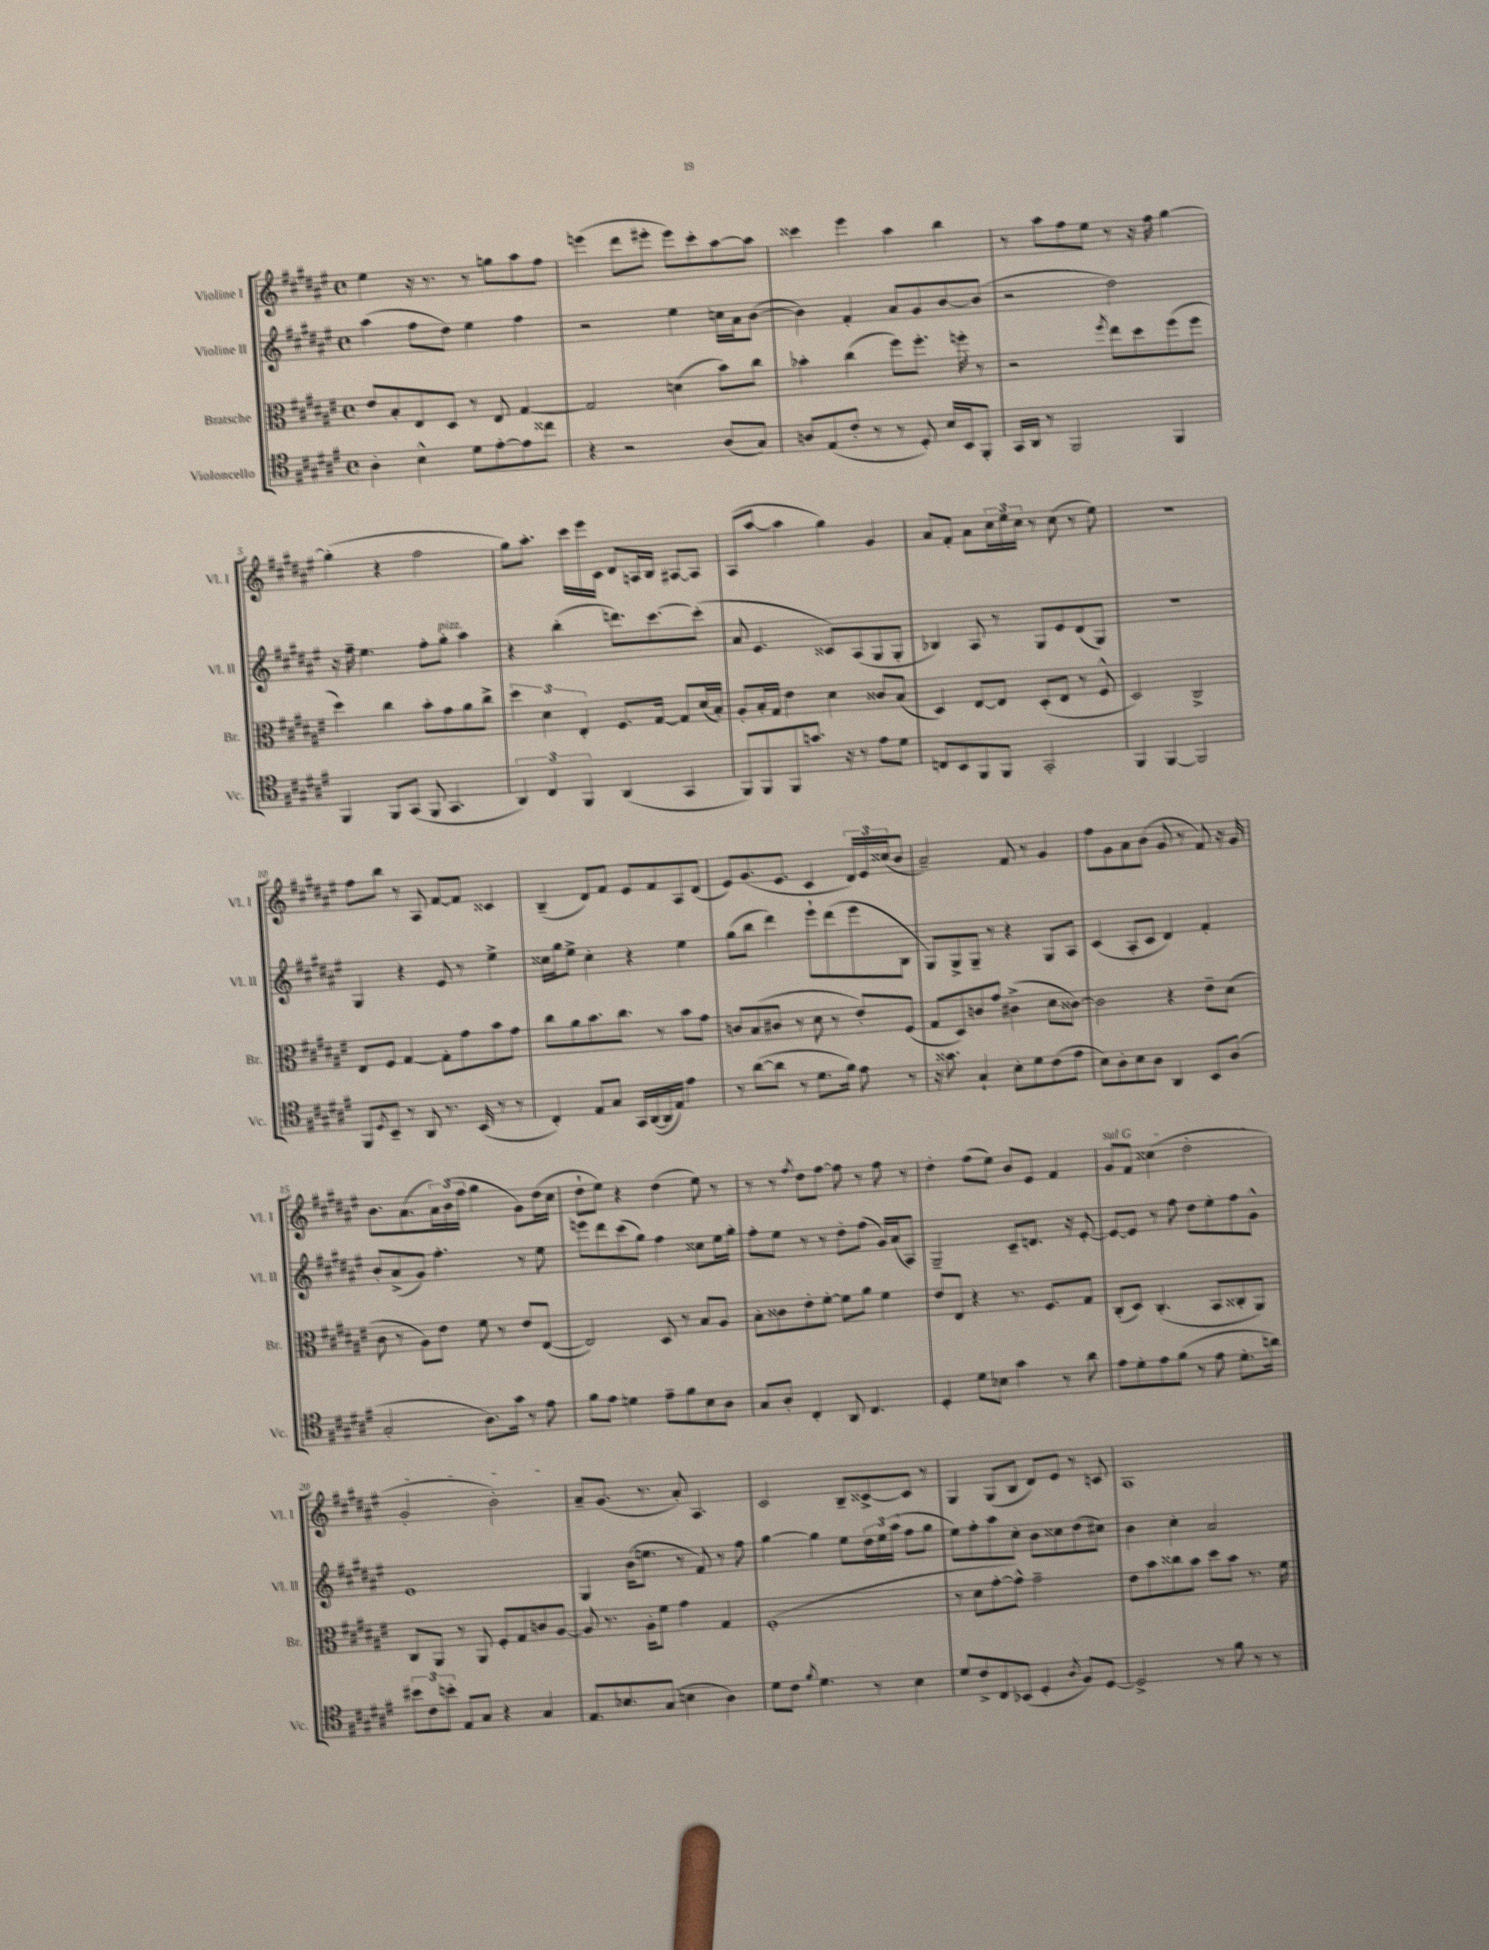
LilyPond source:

<<
\new StaffGroup <<
\new Staff = "s0" \with { instrumentName = "Violine I" shortInstrumentName = "Vl. I" } {
    \clef treble \key fis \major \defaultTimeSignature \time 4/4
    eis''4 r16 r8. r8 g''8 ais''8 fis''8 |
    e'''4( dis'''8 eis'''8-. eis'''8) cis'''8-. ais''8~ ais''8 |
    cisis'''4 eis'''4 ais''4 b''4 |
    r8 ais''8 fis''8 eis''8 r8 r16 fis''16 gis''4~ |
    gis''4-.( r4 fis''2 |
    gis''8) ais''8.-. cis'''16 eis'''16 cis'16 dis'8 a16 b16 ais8~ ais8 |
    ais8( ais''8~ ais''4 gis''4) gis'4 |
    ais'8 fis'8-. ais'8 \tuplet 3/2 { cis''16 eis''16 cis''16 } r8 cis''8( r8 eis''8) |
    R1 |
    fis''8 b''8 r8 ais8 fis'8~ fis'8 cisis'4 |
    b4--( dis'8) fis'8 eis'8 fis'8 ais8 dis'8( |
    eis'8) gis'8.( eis'8. cis'4 \tuplet 3/2 { dis'16) eis'16 cisis''16( } b'8 |
    ais'2--) fis'8 r8 gis'4 |
    fis''8 gis'8 ais'8 b'8( gis'8 r8 fis'8) r16 gis'16 |
    b'8. ais'8.( \tuplet 3/2 { ais'16) b'16( fis''16 } gis''4 gis'8) dis''16( cis''16 |
    dis''8-! eis''8) r4 dis''4( eis''8) r8 |
    r8 r8 \acciaccatura { fis''8 } dis''8 fis''8~ fis''8 r8 fis''8 r8 |
    dis''4-. fis''8( eis''8) b'8 eis'8 fis'4 |
    \once \override TextSpanner.bound-details.left.text = \markup { \italic "sul G" } gis'8\startTextSpan fis'8 cisis''4( dis''2-. |
    gis'2-. b'2-.\stopTextSpan) |
    ais'8-- gis'8.( r8. ais'8-.) ais4. |
    cis'2 b8-- cisis'8~-> cisis'8 r8 |
    gis4 gis8( b8 dis'8) eis'8 r8 c'8 |
    ais1 \bar "|." |
}
\new Staff = "s1" \with { instrumentName = "Violine II" shortInstrumentName = "Vl. II" } {
    \clef treble \key fis \major \defaultTimeSignature \time 4/4
    ais''4( fis''8 dis''8) eis''4 fis''4 |
    r2 eis''4 c''16 ais'16 b'8~( |
    b'4) fis'4-. ais'8 gis'8 b'8~ b'8( |
    r2 dis''2) |
    r16 fis''16-- eis''4. fis''8-. gis''8-.^\markup { \italic "pizz." } ais''4 |
    r4 b''4-.( d'''8.) cis'''8.~ cis'''8-.( |
    ais'8 eis'4. cisis'8) ais8( gis8 gis8-. |
    bes4) ais8 r8 gis8 eis'8 dis'8( gis8) |
    R1 |
    gis4 r4 eis'8 r8 eis''4-> |
    cisis''16 gis''16 eis''8-> cisis''4-. r4 eis''4 |
    gis''8( b''8 dis'''4) eis'''8-! dis'''8( eis'''8 b8 |
    gis8) gis8-> gis8-- r8 r4 gis8 ais8 |
    cis'4( ais8-. cis'8 dis'4) fis'4-. |
    b'8-. ais'8->( gis'8) fis''4.-. r8 eis''8 |
    e'''8 dis'''8 cis'''8( gis''8) fis''4 cisis''8 eis''16 gis''16-. |
    fis''8-. eis''8 r8 r8 dis''8-. fis''8( gis'16) ais'16( ais8) |
    gis2-- cis'8-- d'8. r16 eis'8~-. |
    eis'8~ eis'8 r8 fis''8 dis''8 eis''8-. fis''8 gis'8-^ |
    eis'1 |
    gis4 b'16( e''8. r8 fis'8) r8 fis''8 |
    gis''4~ gis''4 eis''8 \tuplet 3/2 { dis''16 eis''16 ais''16( } fis''8 gis''8 |
    eis''8) fis''8-. ais''8 cis''8-. b'8 cisis''8 dis''8( cis''8) |
    b'4 cis''4-. ais'2 \bar "|." |
}
\new Staff = "s2" \with { instrumentName = "Bratsche" shortInstrumentName = "Br." } {
    \clef alto \key fis \major \defaultTimeSignature \time 4/4
    eis'8 b8-. eis8 dis8 r8 eis8 gis4~ |
    gis2 d'4( b'8) cis''8 |
    bes'4-. cis''4( fis''8) fis''8.-. f''16-. r8 |
    r2 \acciaccatura { fis''8 } eis''8 dis''8 fis''8( fis''8 |
    dis''4) cis''4 b'8-. gis'8 ais'8 cis''8-> |
    \tuplet 3/2 { dis''4 dis'4 eis4-. } fis8. gis16~ gis8 dis'16( b16-.) |
    ais8-. b16-. gis16 eis'4 dis'4 cisis'8 b8( |
    dis4) eis8~ eis8 dis8-.( eis8 r8 fis8-^ |
    dis2) cis2-> |
    eis8 fis8 gis4~ gis8-. gis'8 b'8 gis'8 |
    cis''8 ais'8 b'8. cis''8. r8 b'8 gis'8 |
    c'8 b8( cis'8 r8 dis'8 r8 eis'8-.) fis8( |
    gis8 dis8) c'8 gis'8 cis'4->( dis'8 cisis'8~) |
    cisis'2 r4 eis'8-- dis'8( |
    cis'8 r8 ais8) eis'8 fis'8 r8 eis'8 eis8~( |
    eis2) dis8 r8 b8 ais8 |
    b8-. cisis'8 eis'8-. fis'8~-. fis'8 ais'8 fis'4 |
    eis'8 eis8 r4 r8. fis8. gis8 |
    cis8-.( dis8) cis4.-.( b,8 cisis8-. ais,8) |
    cis8 ais,8 r8 ais,8 fis8-. gis8 c'8 ais8~ |
    ais8 r8. ais16-. fis'8 gis'4 gis4 |
    fis1-.( |
    r8 dis'8 gis'8~-. gis'8-^) gis'2-- |
    eis'8 b'8 cisis''8 b'8 dis''8 b'8 r8. fis'16 \bar "|." |
}
\new Staff = "s3" \with { instrumentName = "Violoncello" shortInstrumentName = "Vc." } {
    \clef tenor \key fis \major \defaultTimeSignature \time 4/4
    ais4-. b4-^ dis'8 eis'8~-. eis'8 cisis''8 |
    r4 r2 ais8( gis8) |
    a8 eis8( cis'8-. r8 r8 dis8-.) b16 b,16 fis,8-. |
    gis,16 ais,16 r8 fis,2 fis,4 |
    fis,4 fis,8 gis,8( fis,8 gis,4. |
    \tuplet 3/2 { ais,4) cis4 fis,4 } ais,4( gis,4 |
    fis,8) fis,8 fis,8 g'8. r16 r8 eis'8 dis'8 |
    c8 b,8 fis,8 fis,8 gis,2-. |
    fis,4 fis,4~ fis,2 |
    fis,8 \acciaccatura { dis8 } b,8-- r8 ais,8 r8. b,16( r8 r8 |
    cis4-.) eis8 gis8 gis,16 ais,16~( ais,16 eis16) eis'4 |
    r8 ais'8~( ais'8 r8 dis'8. fis'16) eis'8 r8 |
    r16 gisis'8. gis4-! b8-. dis'8 cis'8( eis'8 |
    b8) ais8-. b8 ais8 ais,4 b,8 ais8( |
    gis2-. ais8.) gis'16 r8 eis'8 |
    fis'8 eis'8 d'4 eis'8-- fis'8 b8 ais8 |
    gis8 ais8-. cis4-. ais,8 cis4. |
    dis4-. dis'8 bes8 gis'4 r8 ais'8 |
    eis'8 dis'8-. eis'8 fis'8( r8 eis'8 dis'8.-. a'16) |
    \tuplet 3/2 { bis'8 cis'8 b'8-. } eis8 gis8 r4 gis4 |
    eis8. bes8. gis8( b4 ais4) |
    dis'8 cis'8 \acciaccatura { fis'8 } dis'4. r8 b4 |
    dis'8 cis'8-> cis8 bes,8( dis4-. \acciaccatura { ais8 } fis8) dis8~ |
    dis2-> r8 fis'8 r8 r8 \bar "|." |
}
>>
>>
